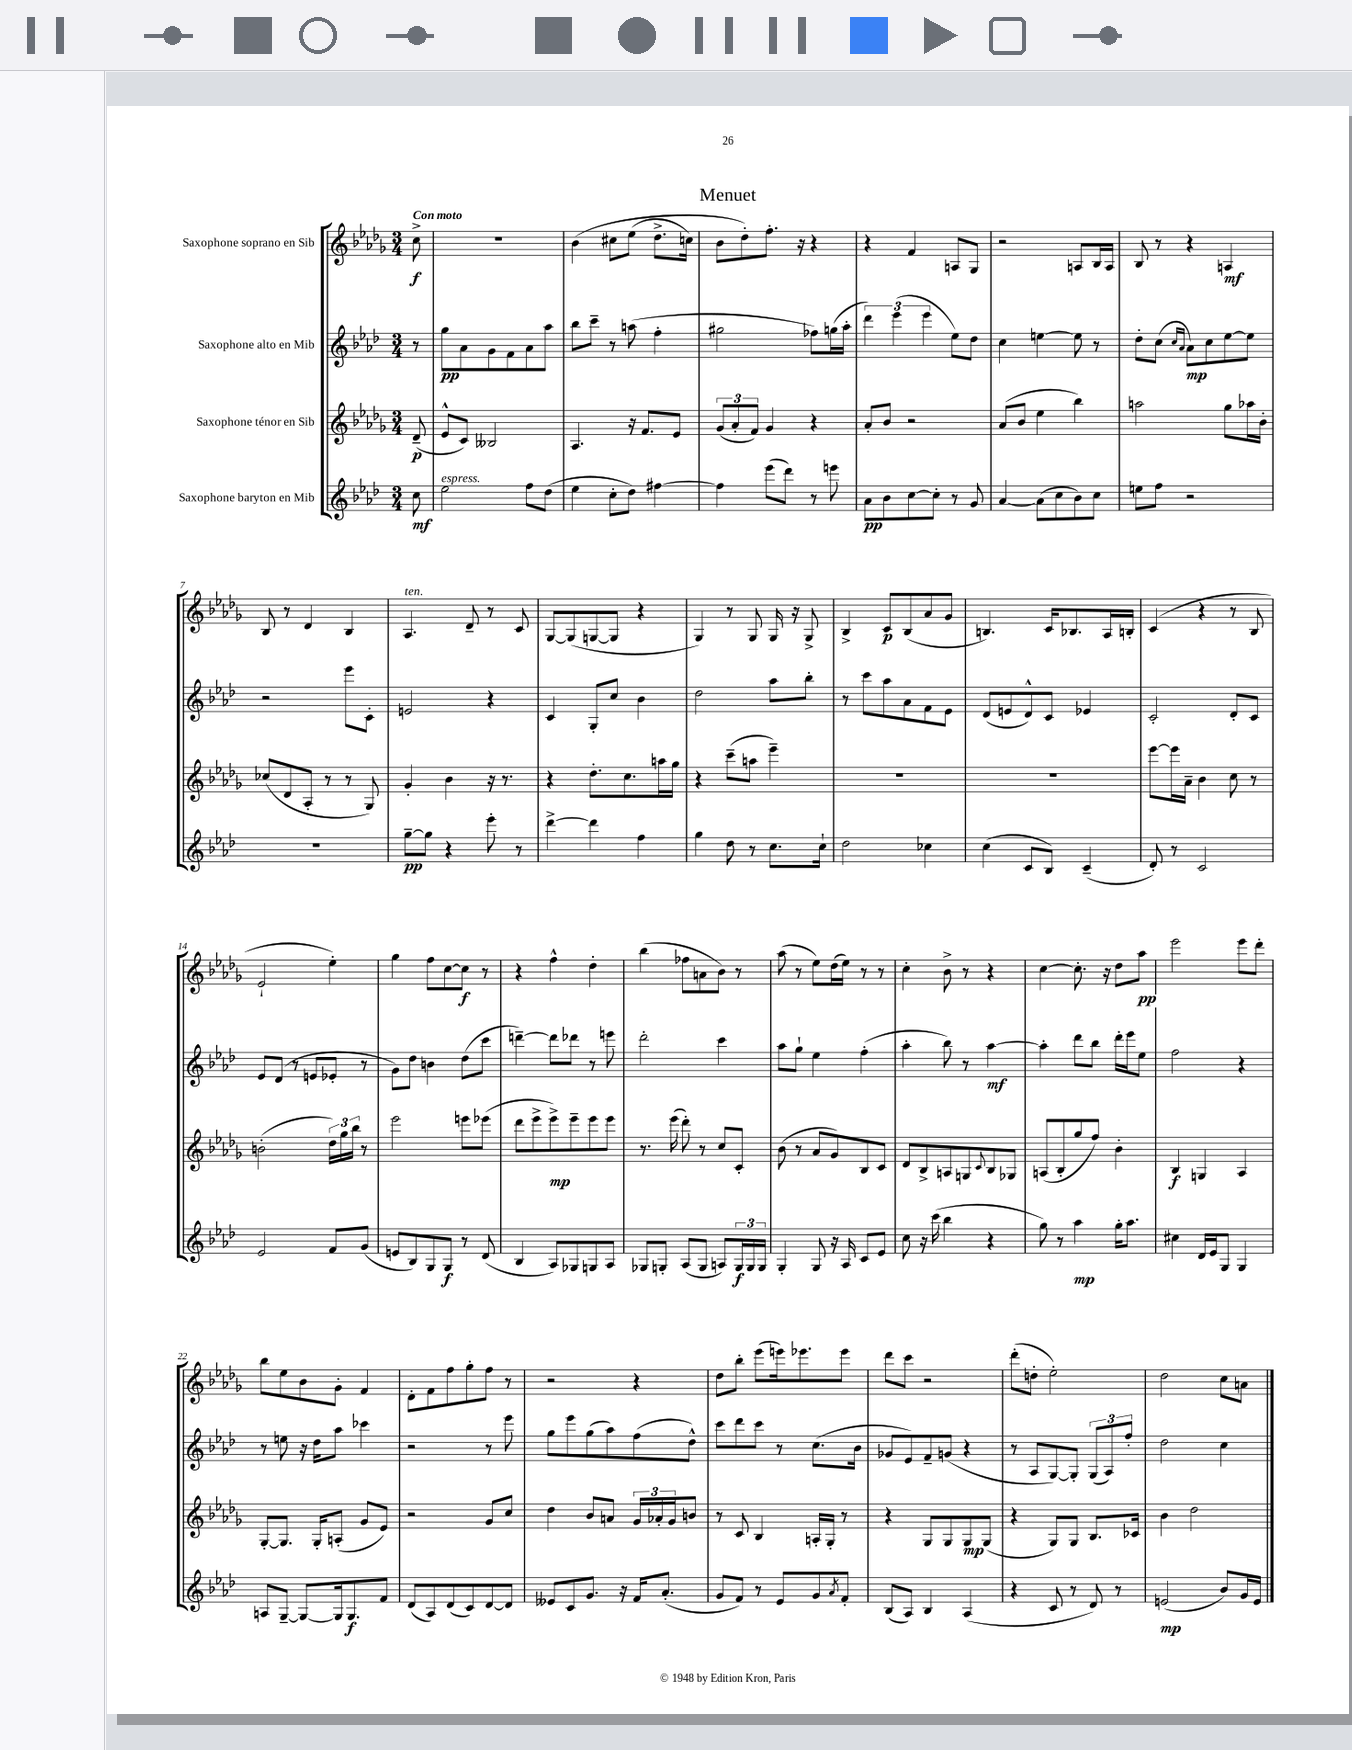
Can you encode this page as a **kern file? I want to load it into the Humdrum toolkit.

**kern	**kern	**kern	**kern
*staff4	*staff3	*staff2	*staff1
*clefG2	*clefG2	*clefG2	*clefG2
*k[b-e-a-d-]	*k[b-e-a-d-g-]	*k[b-e-a-d-]	*k[b-e-a-d-g-]
*M3/4	*M3/4	*M3/4	*M3/4
8cc	(8d-~	8r	8cc^
=	=	=	=
2ee-	8e-^^	8gg	2.r
.	8c)	8a-	.
.	2B--	8g	.
.	.	8f	.
8ff	.	8a-	.
(8dd-	.	8aa-	.
=	=	=	=
4ee-	4.A-	8bb-	&(4b-
.	.	8ccc~	.
8cc'	.	8r	8cc#
8dd-)	16r	(8aa	(8ee-
.	8.f	.	.
[4ff#	.	4ff'	8.dd-^
.	8e-	.	.
.	.	.	16cc)
=	=	=	=
4ff#]	(12g-	2gg#	8b-
.	12a-'	.	.
.	.	.	8dd-'&)
.	12f)	.	.
(8eee-	4g-	.	8.ff'
8ddd-)	.	.	.
.	.	.	16r
8r	4r	8ff-)	4r
8eee	.	(16gg	.
.	.	16aa-'	.
=	=	=	=
8a-	8a-'	6ddd-)	4r
8b-	8b-	.	.
.	.	(6eee-	.
[8cc	2r	.	4f
.	.	6eee-	.
8cc']	.	.	.
8r	.	8ee-)	8A
8g	.	8dd-	8G-
=	=	=	=
[4a-	(8a-	4cc	2r
.	8b-	.	.
(8a-]	4ee-	[4ee	.
8cc	.	.	.
8b-)	4bb-)	8ee]	8A
8cc	.	8r	16B-
.	.	.	16A
=	=	=	=
8ee	2aa	8dd-'	8B-
8ff	.	(8cc	8r
.	.	16qqcc	.
.	.	16qqa-	.
2r	.	8a-)	4r
.	.	8cc	.
.	8gg-	[8ee-	4A
.	16aa-	8ee-]	.
.	16b-'	.	.
=	=	=	=
2.r	(8cc-	2r	8B-
.	8d-	.	8r
.	8A-'	.	4d-
.	8r	.	.
.	8r	8eee-	4B-
.	8G-)	8c'	.
=	=	=	=
[8gg~	4g-'	2e	4.A-
8gg]	.	.	.
4r	4b-	.	.
.	.	.	8d-~
8eee-'	16r	4r	8r
.	8.r	.	.
8r	.	.	8c
=	=	=	=
[4ddd-^	4r	4c	[8G-
.	.	.	(8G-]
4ddd-]	8.dd-'	8G'	[8G
.	.	8cc	8G]
.	8.cc	.	.
4ff	.	4b-	4r
.	16aa	.	.
.	16gg-	.	.
=	=	=	=
4gg	4r	2dd-	4G-)
8dd-	(8ccc~	.	8r
8r	8aa	.	8G-
8.cc	4eee-~)	8aa-	16G-
.	.	.	16r
.	.	8bb-'	8G-^
16cc`	.	.	.
=	=	=	=
2dd-	2.r	8r	4B-^
.	.	8ccc	.
.	.	8aa-	8c
.	.	8a-	(8B-
4cc-	.	8f	8a-
.	.	8e-	8g-
=	=	=	=
(4cc	2.r	(8d-	4.B)
.	.	8e	.
8c	.	8d-^^)	.
8B-)	.	8c	16c
.	.	.	8.B-
(4c~	.	4e-	.
.	.	.	16A-
.	.	.	16B'
=	=	=	=
8d-')	[8eee-	2c'	(4c
8r	16eee-]	.	.
.	16a-~	.	.
2c	4b-	.	4r
.	8cc	8d-'	8r
.	8r	8c	8B-
=	=	=	=
2e-	(2b'	8e-	2e-`
.	.	(8d-	.
.	.	8r	.
.	.	8e	.
8f	24dd-)	8e-'	4ee-')
.	24gg-	.	.
.	24bb-	.	.
(8g	8r	8r	.
=	=	=	=
8e	2eee-	8g)	4gg-
8B-)	.	8dd-	.
8G	.	4b	8ff
8G	.	.	[8cc
8r	8eee	(8dd-	8cc]
(8d-	(8eee-	8ccc	8r
=	=	=	=
4B-	8ddd-	[4ddd~)	4r
.	8eee-^	.	.
8A-)	8eee-^)	8ddd]	4ff^^
8G-	8eee-~	8ddd-	.
8G	8eee-	8r	4dd-'
8A-	8eee-	8eee	.
=	=	=	=
8G-	8.r	2ddd-'	(4bb-
8G'	.	.	.
.	(16eee-	.	.
(8A-	8ddd-')	.	8ff-
8G	8r	.	8a
8A)	8cc	4ccc	8b-)
24G	8c'	.	8r
24G	.	.	.
24G	.	.	.
=	=	=	=
4G'	(8b-	8aa-	(8aa-
.	8r	8gg`	8r
8G	8a-	4ee-	8ee-)
16r	8g-)	.	(16dd-
16A-	.	.	16ee-)
8c	8B-	(4ff'	8r
8e-	8c	.	8r
=	=	=	=
8cc	8d-	4aa-'	4cc'
16r	8B-^	.	.
(16ccc	.	.	.
4bb-	8A	8bb-)	8b-^
.	8G	8r	8r
.	8qqc	.	.
4r	8B-	[4aa-	4r
.	8G-	.	.
=	=	=	=
8gg)	(8A	4aa-']	[4cc
8r	8B-'	.	.
4aa-	8gg-	8ddd-	8.cc']
.	8ff)	8bb-	.
.	.	.	16r
16gg'	4b-'	16ddd-'	8dd-
8.aa-	.	16eee-	.
.	.	8ee-	8aa-
=	=	=	=
4cc#	4B-	2ff	2eee-
16d-	4G	.	.
16e-	.	.	.
8G	.	.	.
4G	4A-	4r	8eee-
.	.	.	8ddd-'
=	=	=	=
8A	[8G-'	8r	8bb-
[8G~	8.G-]	8ee	8ee-
8G_	.	16r	8b-
.	16G-'	16dd-	.
16G]	(8A'	8aa-	8g-'
8.G	.	.	.
.	8g-	4ccc-	4f
8f	8e-)	.	.
=	=	=	=
(8d-	2r	2r	8d-'
8A-)	.	.	8f
(8d-	.	.	8ff
8c)	.	.	8gg-'
[8d-	8g-	8r	8ff
8d-]	8cc	8eee-	8r
=	=	=	=
8e--	4dd-	8gg	2r
8c	.	8eee-	.
8.g	8b-	(8gg	.
.	8a	8aa-)	.
16r	.	.	.
16f	24g-	(8ff	4r
.	24a-'	.	.
(8.a-'	.	.	.
.	24g-	.	.
.	8b	8dd-^^)	.
=	=	=	=
8g	8r	8ccc	8dd-
8f)	8c	8ddd-	8bb-'
8r	4B-	8ccc	(8eee-
8e-	.	8r	16eee)
.	.	.	8.eee-
8g	16A'	(8.cc	.
.	16G-'	.	.
8qa-	.	.	.
8f'	8r	.	8eee-
.	.	16b-	.
=	=	=	=
(8B-	4r	8g-	8ddd-
8A-)	.	8e-)	8ccc
4B-	8G-	8f~	2r
.	8G-	(8g	.
(4A-	8G-	4r	.
.	(8G-	.	.
=	=	=	=
4r	4r	8r	(8ddd-'
.	.	8A-	8dd'
8c	8G-)	[8G)	2ee-')
8r	8G-	8G']	.
8d-)	8.B-	(12G	.
.	.	12A-)	.
8r	.	.	.
.	.	12ff'	.
.	16c-	.	.
=	=	=	=
(2e	4b-	2dd-	2dd-
.	2dd-	.	.
8b-)	.	4cc	8cc
16g	.	.	8a
16e	.	.	.
==	==	==	==
*-	*-	*-	*-
